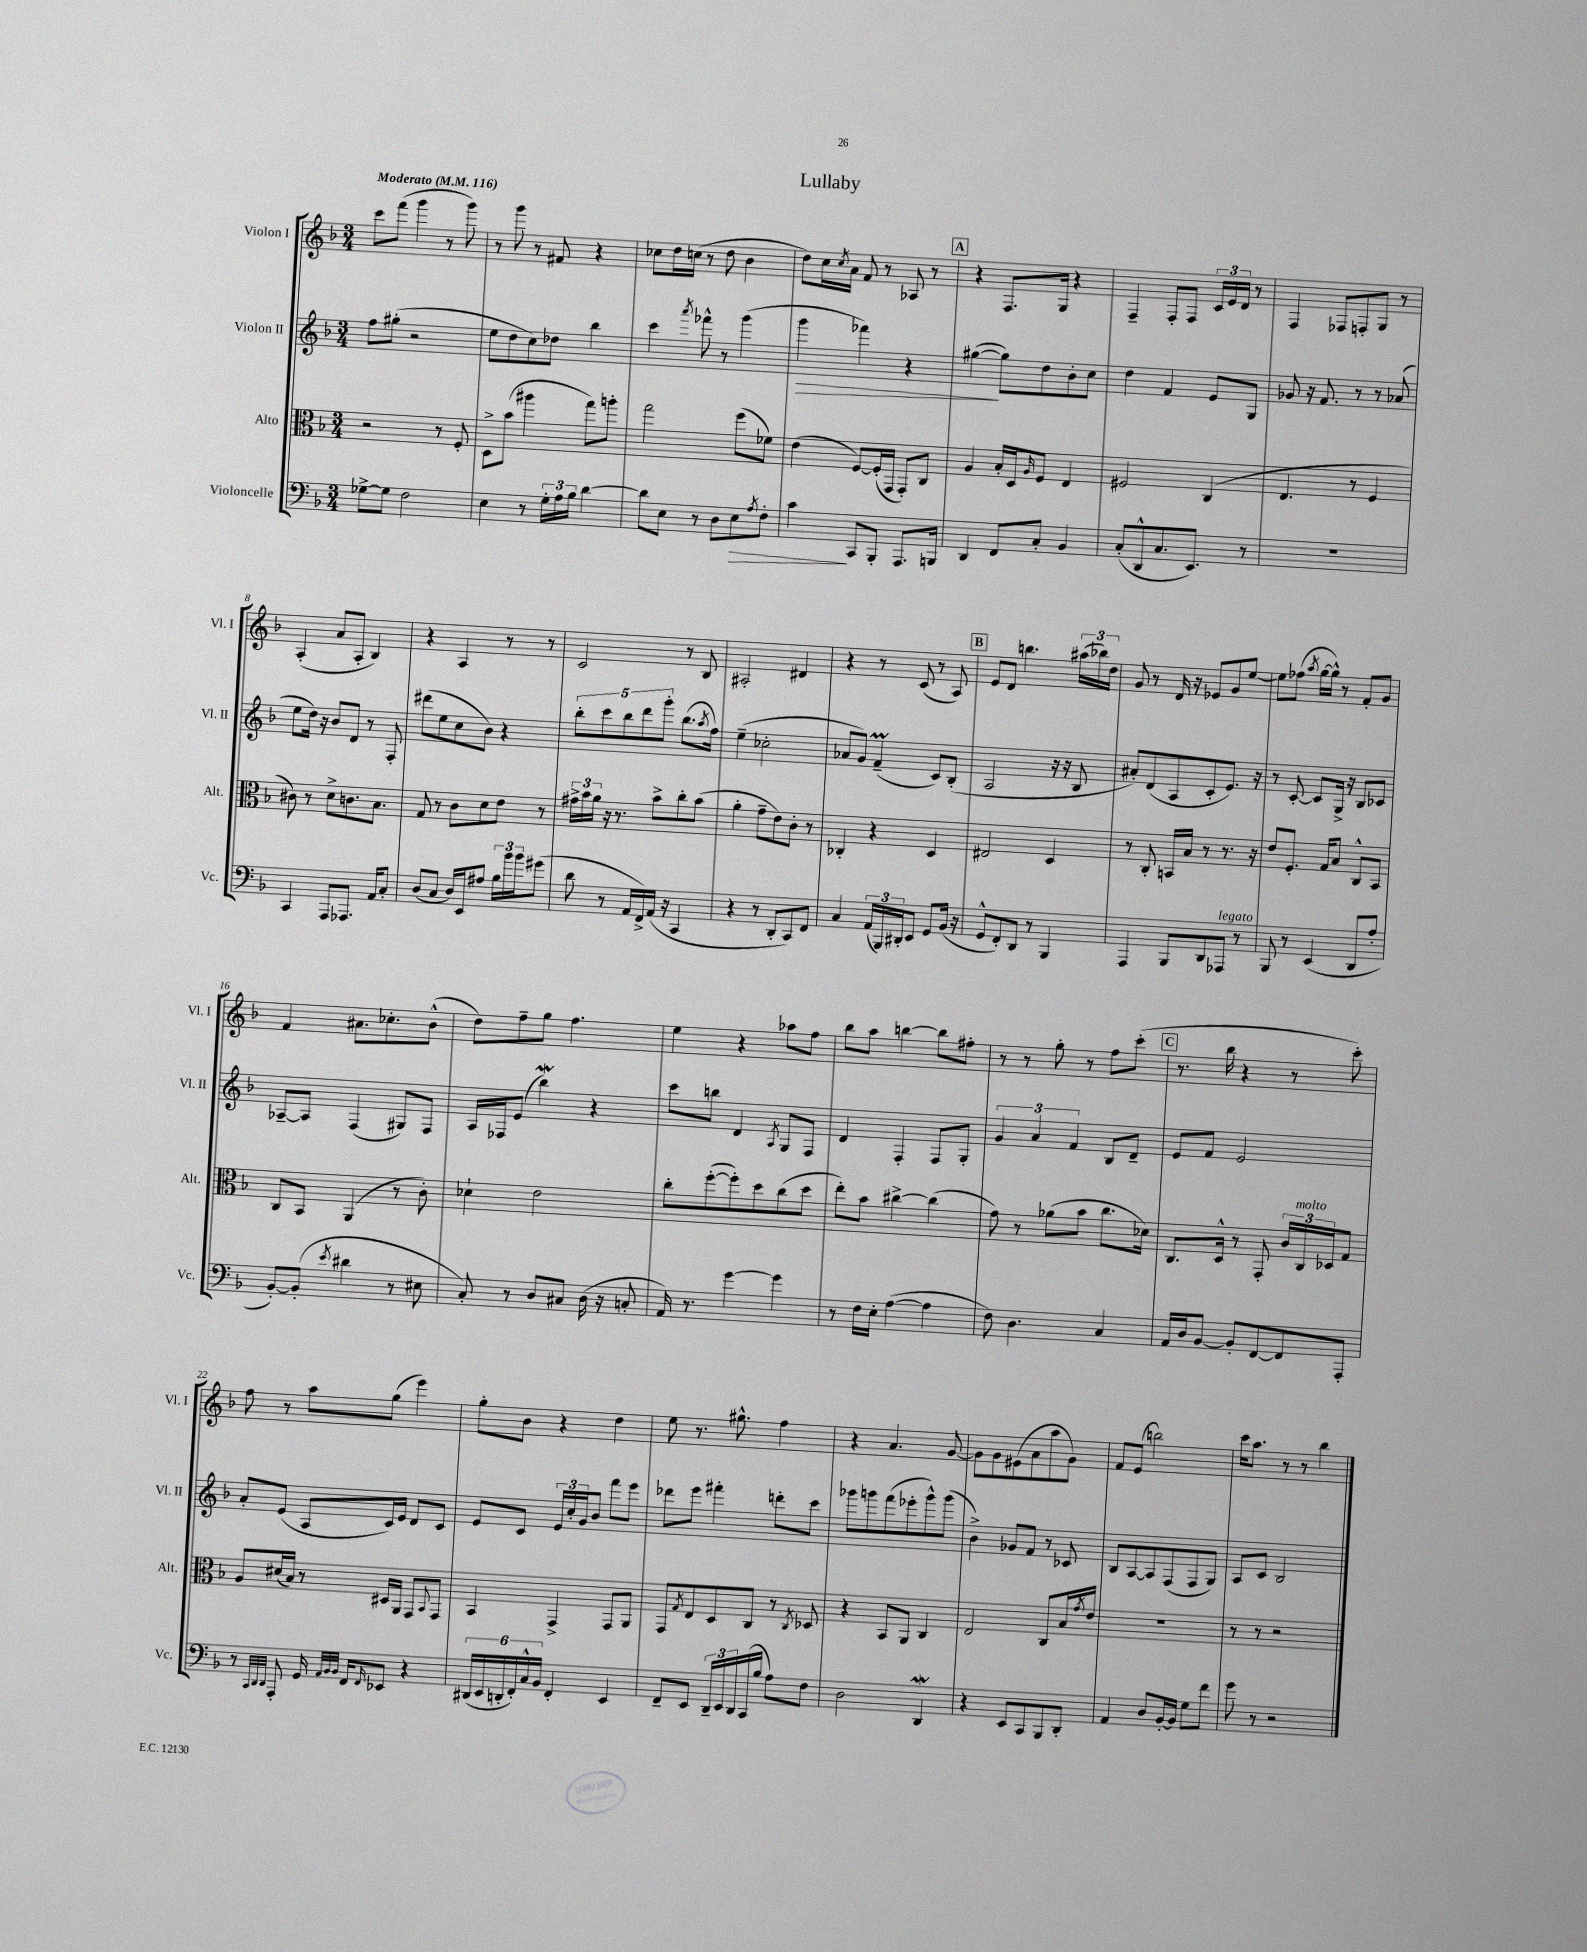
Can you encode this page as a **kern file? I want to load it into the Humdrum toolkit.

**kern	**kern	**kern	**kern
*staff4	*staff3	*staff2	*staff1
*clefF4	*clefC3	*clefG2	*clefG2
*k[b-]	*k[b-]	*k[b-]	*k[b-]
*M3/4	*M3/4	*M3/4	*M3/4
*MM116	*MM116	*MM116	*MM116
[8G-^	2r	8ff	8ccc
8G-]	.	(8gg#'	(8fff
2F	.	2r	4ggg
.	8r	.	8r
.	8F'	.	8ggg)
=	=	=	=
4E	8D^	8ee	8r
.	(8b-	8dd	8ggg
8r	4aa#	8cc)	8r
24G'	.	8dd-	8f#
24A	.	.	.
24B-	.	.	.
[4d	8gg)	4bb-	4r
.	8aa'	.	.
=	=	=	=
8d]	2gg	4ccc	8cc-
8E	.	.	16dd
.	.	.	(16cc
.	.	8qaaa	.
8r	.	8fff-^^	8r
8D	.	8r	8dd
8E	(8ff	(4ggg	4b-
8qA	.	.	.
8F'	8f-)	.	.
=	=	=	=
4c	(4e	4ggg	8dd)
.	.	.	16cc
.	.	.	8qcc
.	.	.	16a
8CC	[8F)	4fff-)	8f
8BBB-'	(16F']	.	8r
.	16GG	.	.
8.AAA	8GG')	4r	8A-
.	8C	.	8r
16BBB	.	.	.
=	=	=	=
4DD	4A	([4gg#	4r
8FF	16B-'	8gg#])	8.F
.	16D	.	.
.	16qqA	.	.
8C'	8F	8dd	.
.	.	.	16G
4BB-	4E	8b-'	4r
.	.	8cc	.
=	=	=	=
(8C'	2F#	4dd	4F~
8DD^^	.	.	.
8.C	.	4f	8F'
.	.	.	8F
8.EE)	.	.	.
.	(4C	8e	24c
.	.	.	24e
.	.	.	24d
8r	.	8G	8r
=	=	=	=
2.r	4.E	8g-	4F
.	.	16r	.
.	.	8.f	.
.	.	.	8F-
.	8r	8r	8F'
.	4F	8r	8G
.	.	(8a-	8r
=	=	=	=
4CC	8c#)	8ee	(4A'
.	8r	16dd)	.
.	.	16r	.
8AAA	8d^	8b-	8a
8.AAA-	8.c	8d	8A'
.	.	8r	4B-)
16AA	8.B-	.	.
8C'	.	8F'	.
=	=	=	=
(8D	8G	(8ddd#	4r
8C	8r	8ee	.
16D)	8c	8cc	4A
16EE	.	.	.
8A#	8d	8b-)	.
24B-	8e	4r	8r
24b-	.	.	.
24b-	.	.	.
(8g#	8r	.	8r
=	=	=	=
8d	24g#^	10bb-'	2c
.	24b-	.	.
.	24a	.	.
.	.	10ccc	.
8r	16r	.	.
.	8.r	.	.
.	.	10bb-	.
16AA	.	.	.
.	.	10ddd	.
16FF^)	.	.	.
(16AA	8b-^	.	.
.	.	10ggg'	.
16r	.	.	.
4CC	8cc'	(8.bb-	8r
.	(8b-	.	8B-
.	.	8qaa	.
.	.	16ff)	.
=	=	=	=
4r	4a'	(4ee~	2A#'
8r	8g~	2cc-'	.
8DD'	8e)	.	.
8CC)	8c'	.	4d#
8FF	8r	.	.
=	=	=	=
4C	4C-'	8a-	4r
.	.	8g)	.
(24AA	4r	(4f~	8r
24BBB-)	.	.	.
24DD#'	.	.	.
8EE	.	.	(8c
8GG	4D	8c)	8r
(16BB-	.	(8B-'	8A)
16r	.	.	.
=	=	=	=
8GG^^	2E#	2A	8e
8FF')	.	.	8d
8DD	.	.	4.bb
8r	.	.	.
4BBB-	4D	16r	.
.	.	16r	.
.	.	8B-	(24aa#
.	.	.	24bb-)
.	.	.	24dd
=	=	=	=
4AAA	8r	8a#')	8g
.	8C'	(8d	8r
8BBB-	16BB	8A	16d
.	16B-	.	16r
8DD	8r	8c'	8e-
8AAA-	8.r	8.e)	8g
8r	.	.	[8ee
.	16r	16r	.
=	=	=	=
8BBB-	8e	8r	8ee]
8r	8.F'	[8c'	(8ff-
.	.	.	8qaa
(4EE	.	8c]	[16gg
.	16G	.	16gg^^])
.	8B-	16G^	8r
.	.	16r	.
8DD	8C^^	8B-	8f'
8A'	8BB-	8c-	8g
=	=	=	=
[8BB-')	8C	[8A-~	4f
(8BB-']	8BB-	8A-]	.
8qe	.	.	.
4d#	(4AA	(4F	8.a#
.	.	.	8.cc-'
8r	8r	8G#)	.
8E#	8c')	8F	(8b-^^
=	=	=	=
8C')	4d-`	16A	8dd)
.	.	16F-	.
8r	.	(8e	8ff~
8D	2e	4bb-)	8gg
8C#	.	.	4.ff
(16D	.	4r	.
16r	.	.	.
8C'	.	.	.
=	=	=	=
16AA)	8cc'	8ccc	4ee
8.r	.	.	.
.	([8ff'	8bb	.
[4g	8ff'])	4d	4r
.	8dd	.	.
.	.	8qA	.
4g]	(8cc	8G	8aa-
.	8dd	8F	8ff
=	=	=	=
8r	8ee')	4d	8bb-
16F	8b-	.	8aa
16E'	.	.	.
([4A	[4cc#^	4F'	[4bb
4A]	(4cc#]	8F	8bb]
.	.	8G'	8ff#'
=	=	=	=
8F)	8g)	6g	8r
4.D	8r	.	8r
.	.	6a	.
.	(8a-	.	8gg'
.	.	6f	.
.	8b-	.	8r
4C	8.cc	8B-	8ff
.	.	8d~	(8ccc'
.	16d-)	.	.
=	=	=	=
16AA	8.C	8e	8.r
16D	.	.	.
[8BB-	.	8f	.
.	16D^^	.	16bb-
8BB-']	8r	2e	4r
[8FF	8GG'	.	.
8FF]	24c	.	8r
.	24C	.	.
.	24D-	.	.
8AAA'	8G	.	8ccc')
=	=	=	=
8r	8A	8a'	8ff
32qqCC	.	.	.
32qqDD	.	.	.
32qqDD	.	.	.
8AAA'	(16d#	(8e	8r
.	16B-)	.	.
16GG	8r	8A	8aa
32qqAA	.	.	.
32qqBB-	.	.	.
32qqBB-	.	.	.
16FF	.	.	.
16qqFF	.	.	.
8EE-	16D#	16c)	(8gg
.	16AA	16e	.
4r	8GG	8d	4eee)
.	8qqBB-	.	.
.	8GG	8c	.
=	=	=	=
(24DD#	4BB-	8e	8gg'
24EE	.	.	.
24DD'	.	.	.
24FF')	.	8c	8b-
24C^^	.	.	.
24BB-	.	.	.
4FF'	4GG^	24e	4r
.	.	24cc'	.
.	.	24g	.
.	.	8b-	.
4EE	8GG	8fff	4dd
.	8AA	8eee	.
=	=	=	=
8FF~	8GG	8ddd-	8ee
.	8qG	.	.
8EE	8E	8eee	8.r
24DD~	8D	4fff#'	.
24EE	.	.	.
.	.	.	8.gg#^^
24DD	.	.	.
(16CC	8C	.	.
16B-	.	.	.
8A)	8r	8ddd'	4ff
.	8qC	.	.
8F	8D-	8ccc	.
=	=	=	=
2D	4r	8ggg-	4r
.	.	8ggg	.
.	8BB-	(8fff	4.a
.	8AA	8eee-'	.
4DD	4C	8ggg^^)	.
.	.	(8ggg	[8g
=	=	=	=
4r	2E	4b-^)	8g]
.	.	.	8g
8EE	.	8g-	(8e#
8CC	.	8f	8a
8BBB-	8C	8r	8aa
8DD'	16B-	8c-	8g)
.	8qg	.	.
.	16e	.	.
=	=	=	=
4AA	2.r	8B-	8f
.	.	[8A	(8e
8D	.	8A]	2bb)
[16BB-'	.	(8F	.
16BB-]	.	.	.
8G	.	8F	.
8f	.	8G)	.
=	=	=	=
8g	8r	8A	16ccc
.	.	.	8.aa
8r	8r	8c	.
2r	2r	2B-	8r
.	.	.	8r
.	.	.	4bb-
==	==	==	==
*-	*-	*-	*-
